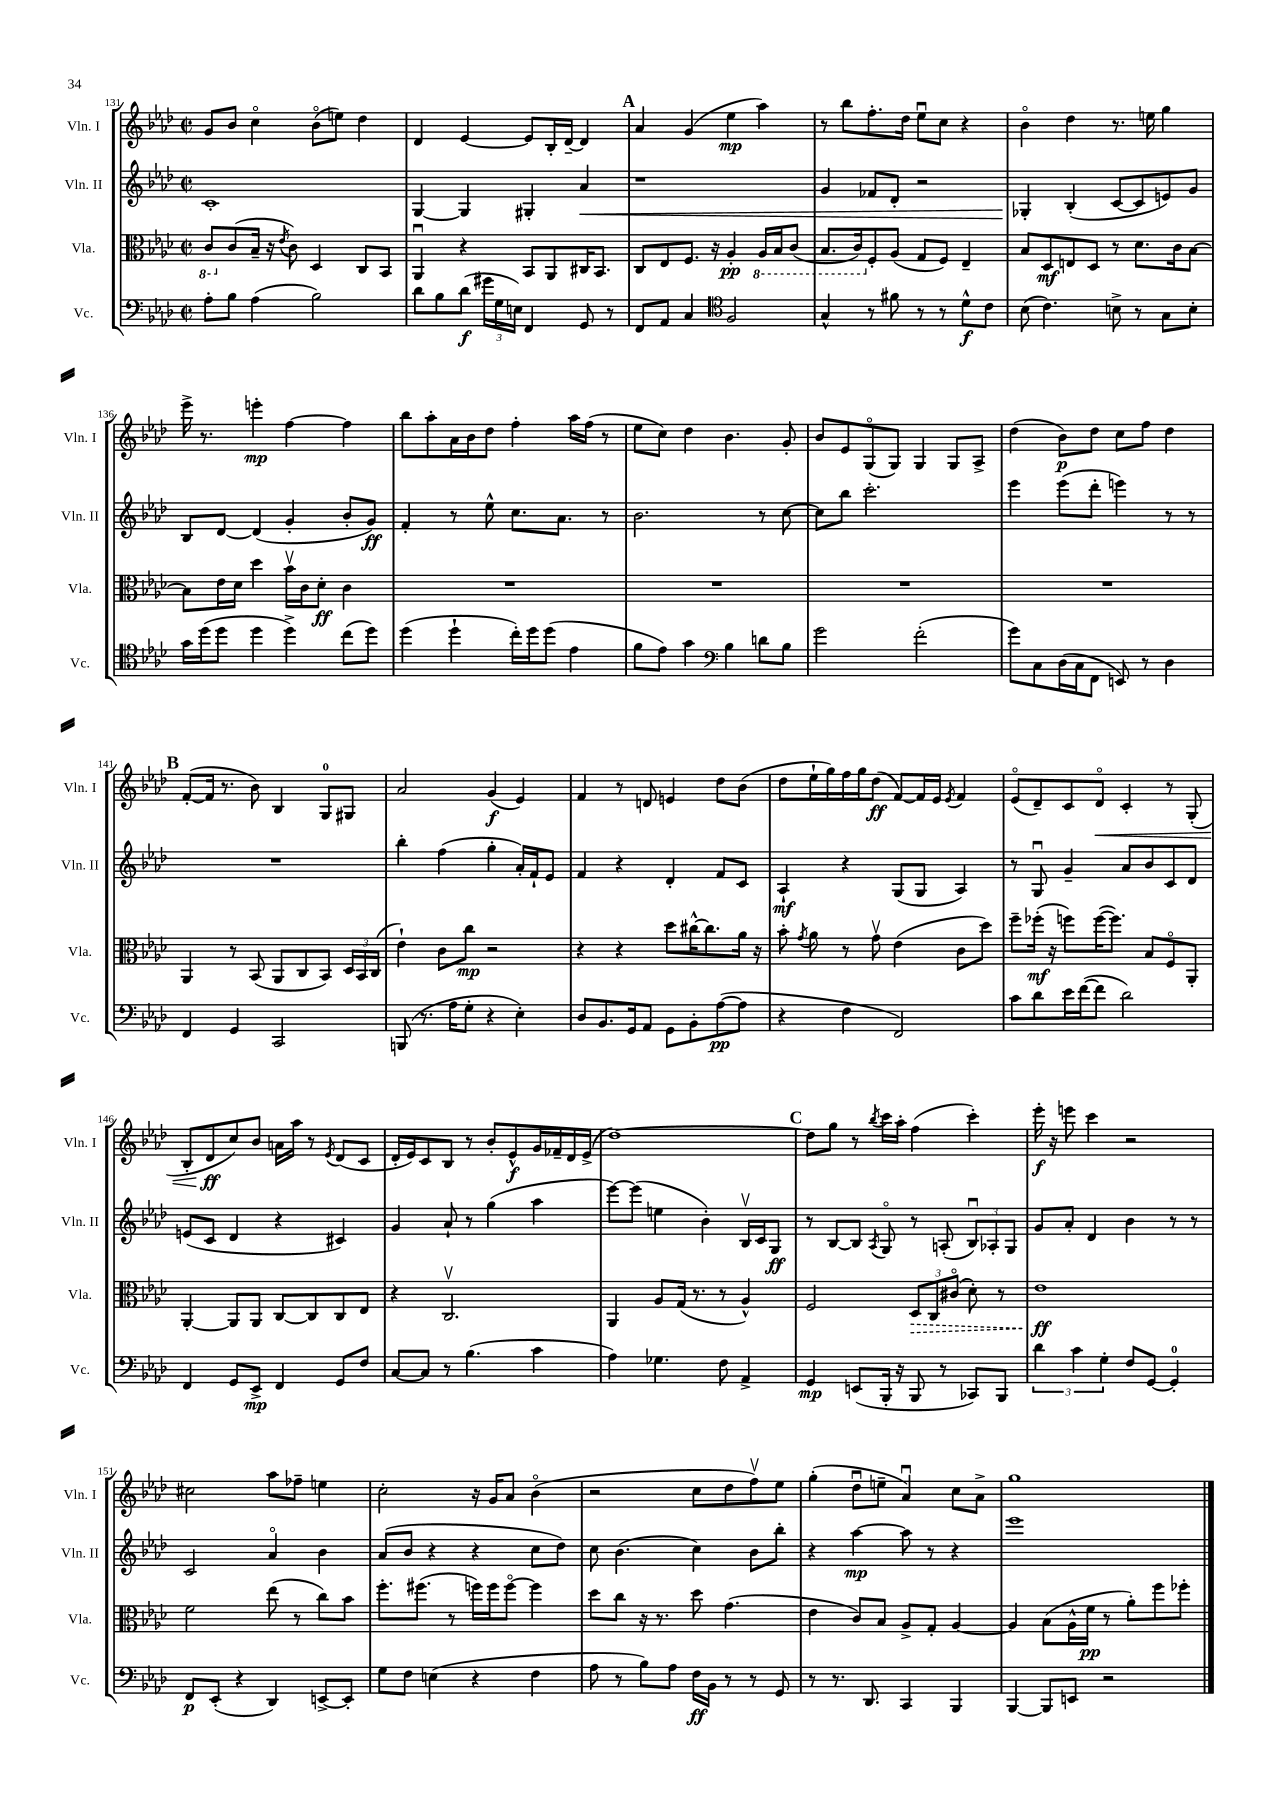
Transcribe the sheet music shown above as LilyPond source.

<<
\new StaffGroup <<
\new Staff = "s0" \with { instrumentName = "Vln. I" shortInstrumentName = "Vln. I" } {
    \clef treble \key aes \major \defaultTimeSignature \time 2/2
    \autoBeamOff g'8[ bes'8] c''4\flageolet bes'8[\flageolet( e''8]) des''4 |
    des'4 ees'4~ ees'8[ bes16-. des'16]~-- des'4 |
    \mark \markup { \bold "A" } aes'4 g'4( ees''4\mp aes''4) |
    r8 bes''8[ f''8.-. des''16] ees''8[\downbow c''8] r4 |
    bes'4\flageolet des''4 r8. e''16 g''4 |
    ees'''16-> r8. e'''4-.\mp f''4~ f''4 |
    bes''8[ aes''8-. aes'16 bes'16 des''8] f''4-. aes''16[ f''16]( r8 |
    ees''8[ c''8]) des''4 bes'4. g'8-. |
    bes'8[ ees'8 g8\flageolet( g8]) g4 g8[ aes8]-> |
    des''4( bes'8[\p) des''8] c''8[ f''8] des''4 |
    \mark \markup { \bold "B" } f'8[~-.( f'16] r8. bes'8) bes4 g8[-0 gis8] |
    aes'2 g'4\f( ees'4) |
    f'4 r8 d'8 e'4 des''8[ bes'8]( |
    des''8[ ees''16-! g''16) f''16 g''16 des''8]\ff( f'8[~) f'16 ees'16] \acciaccatura { ees'8 } f'4 |
    ees'8[\flageolet( des'8--) c'8 des'8]\flageolet\< c'4-. r8 g8-.( |
    bes8[-. des'8\ff\! c''8) bes'8] a'16[ aes''16] r8 \acciaccatura { ees'8 } des'8[( c'8] |
    des'16[-. ees'16) c'8 bes8] r8 bes'8[-. ees'8-^\f g'16 fes'16-- des'16 ees'16]->( |
    des''1~) |
    \mark \markup { \bold "C" } des''8[ g''8] r8 \acciaccatura { bes''8 } c'''16[ aes''16]-. f''4( c'''4-.) |
    ees'''16-.\f r16 e'''8 c'''4 r2 |
    cis''2 aes''8[ fes''8]-- e''4 |
    c''2-. r16 g'16[ aes'8] bes'4\flageolet( |
    r2 c''8[ des''8 f''8\upbow) ees''8] |
    g''4-.( des''8[\downbow e''8]-- aes'4\downbow) c''8[ aes'8]-> |
    g''1 \bar "|." |
}
\new Staff = "s1" \with { instrumentName = "Vln. II" shortInstrumentName = "Vln. II" } {
    \clef treble \key aes \major \defaultTimeSignature \time 2/2
    \autoBeamOff c'1-. |
    g4~ g4 gis4-. aes'4\< |
    \mark \markup { \bold "A" } r1 |
    g'4 fes'8[ des'8]-. r2 |
    ges4-.\! bes4-.( c'8[~ c'8 e'8) g'8] |
    bes8[ des'8]~ des'4( g'4-. bes'8[-. g'8]\ff) |
    f'4-. r8 ees''8-^ c''8.[ aes'8.] r8 |
    bes'2. r8 c''8~ |
    c''8[ bes''8] c'''2.-. |
    ees'''4 ees'''8[( des'''8]-. e'''4) r8 r8 |
    \mark \markup { \bold "B" } R1 |
    bes''4-. f''4( g''4-. aes'16[-.) f'16-! ees'8] |
    f'4 r4 des'4-. f'8[ c'8] |
    aes4-!\mf r4 g8[( g8] aes4) |
    r8 g8\downbow g'4-- aes'8[ bes'8 c'8 des'8] |
    e'8[( c'8] des'4 r4 cis'4) |
    g'4 aes'8-! r8 g''4( aes''4 |
    ees'''8[~) ees'''8]( e''4 bes'4-.) bes16[\upbow c'16 g8]\ff |
    \mark \markup { \bold "C" } r8 bes8[~ bes8] \acciaccatura { aes8 } g8\flageolet r8 a8-.( \tuplet 3/2 { bes8[\downbow) aes8-. g8] } |
    g'8[ aes'8]-. des'4 bes'4 r8 r8 |
    c'2 aes'4\flageolet bes'4 |
    aes'8[( bes'8] r4 r4 c''8[ des''8]) |
    c''8 bes'4.( c''4) bes'8[ bes''8]-. |
    r4 aes''4~\mp aes''8 r8 r4 |
    ees'''1 \bar "|." |
}
\new Staff = "s2" \with { instrumentName = "Vla." shortInstrumentName = "Vla." } {
    \clef alto \key aes \major \defaultTimeSignature \time 2/2
    \autoBeamOff \ottava #-1 c8[ \ottava #0 c'8( bes16]-- r16 \acciaccatura { ees'8 } c'8) des4 c8[ bes,8] |
    aes,4\downbow r4 bes,8[ aes,8 cis16 bes,8.] |
    \mark \markup { \bold "A" } c8[ ees8 f8.] r16 aes4-.\pp \ottava #-1 aes,16[ bes,16 c8]( |
    bes,8.[ c16) \ottava #0 f8-. aes8]( g8[ f8]) ees4-- |
    bes8[ des8\mf e8 des8] r8 des'8.[ c'16 bes8]~ |
    bes8[ ees'16 des'16] des''4 bes'16[\upbow c'16 des'8]-.\ff c'4 |
    R1 |
    R1 |
    R1 |
    R1 |
    \mark \markup { \bold "B" } aes,4 r8 bes,8( aes,8[ c8 bes,8]) \tuplet 3/2 { des16[ bes,16 c16]( } |
    ees'4-!) c'8[ c''8]\mp r2 |
    r4 r4 des''8[ cis''16~-^ cis''8. aes'16] r16 |
    bes'8-. \acciaccatura { g'8 } aes'8 r8 g'8\upbow ees'4( c'8[ des''8]) |
    f''8[-- fes''16]-.\mf( r16 f''8[) f''16~( f''8.]) bes8[ f8\flageolet aes,8]-. |
    aes,4~-. aes,8[ aes,8] c8[~ c8 c8 ees8] |
    r4 c2.\upbow |
    aes,4 aes8[ g16]( r8. r8 aes4-^) |
    \mark \markup { \bold "C" } f2 \tuplet 3/2 { \once \override Hairpin.style = #'dashed-line des8[\> c8 cis'8]\flageolet( } des'8-.) r8 |
    ees'1\ff\! |
    f'2 ees''8( r8 c''8[) bes'8] |
    f''8.[-. fis''8.]( r8 f''16[) f''16 f''8]~\flageolet f''4 |
    des''8[ c''8] r16 r8. des''8 g'4.( |
    ees'4 c'8[) bes8] aes8[-> g8]-. aes4~ |
    aes4 bes8[( aes16-^ f'16]\pp r8 aes'8[-.) f''8 fes''8]-. \bar "|." |
}
\new Staff = "s3" \with { instrumentName = "Vc." shortInstrumentName = "Vc." } {
    \clef bass \key aes \major \defaultTimeSignature \time 2/2
    \autoBeamOff aes8[-. bes8] aes4( bes2) |
    des'8[ bes8 des'8]\f( \tuplet 3/2 { gis'16[ g16 e16]) } f,4 g,8 r8 |
    \mark \markup { \bold "A" } f,8[ aes,8] c4 \clef tenor f2 |
    g4-^ r8 fis'8 r8 r8 des'8[-^\f c'8] |
    bes8( c'4.) b8-> r8 g8[ b8]-. |
    g'16[ des''16( des''8] des''4 des''4->) c''8[( des''8]) |
    des''4( des''4-! c''16[-.) des''16 des''8]( ees'4 |
    f'8[ ees'8]) g'4 \clef bass bes4 d'8[ bes8] |
    g'2 f'2-.( |
    g'8[) c8 des16( c16 f,8] e,8) r8 des4 |
    \mark \markup { \bold "B" } f,4 g,4 c,2 |
    b,,8( r8. aes16[ g8]-. r4 ees4-.) |
    des8[ bes,8. g,16 aes,8] g,8[ bes,8-. aes8~\pp( aes8] |
    r4 f4 f,2) |
    c'8[ des'8 ees'16 f'16~( f'8] des'2) |
    f,4 g,8[ ees,8]->\mp f,4 g,8[ f8] |
    c8[~ c8] r8 bes4.( c'4 |
    aes4) ges4. f8 aes,4-> |
    \mark \markup { \bold "C" } g,4\mp e,8[( bes,,16]-. r16 bes,,8 r8 ces,8[) bes,,8] |
    \tuplet 3/2 { des'4 c'4 g4-. } f8[ g,8]~ g,4-0-. |
    f,8[\p ees,8]-.( r4 des,4) e,8[~-> e,8]-. |
    g8[ f8] e4( r4 f4 |
    aes8 r8 bes8[) aes8] f16[\ff bes,16] r8 r8 g,8 |
    r8 r8. des,8. c,4 bes,,4 |
    bes,,4~ bes,,8[ e,8] r2 \bar "|." |
}
>>
>>
\layout { \context { \Score currentBarNumber = #131 } }
